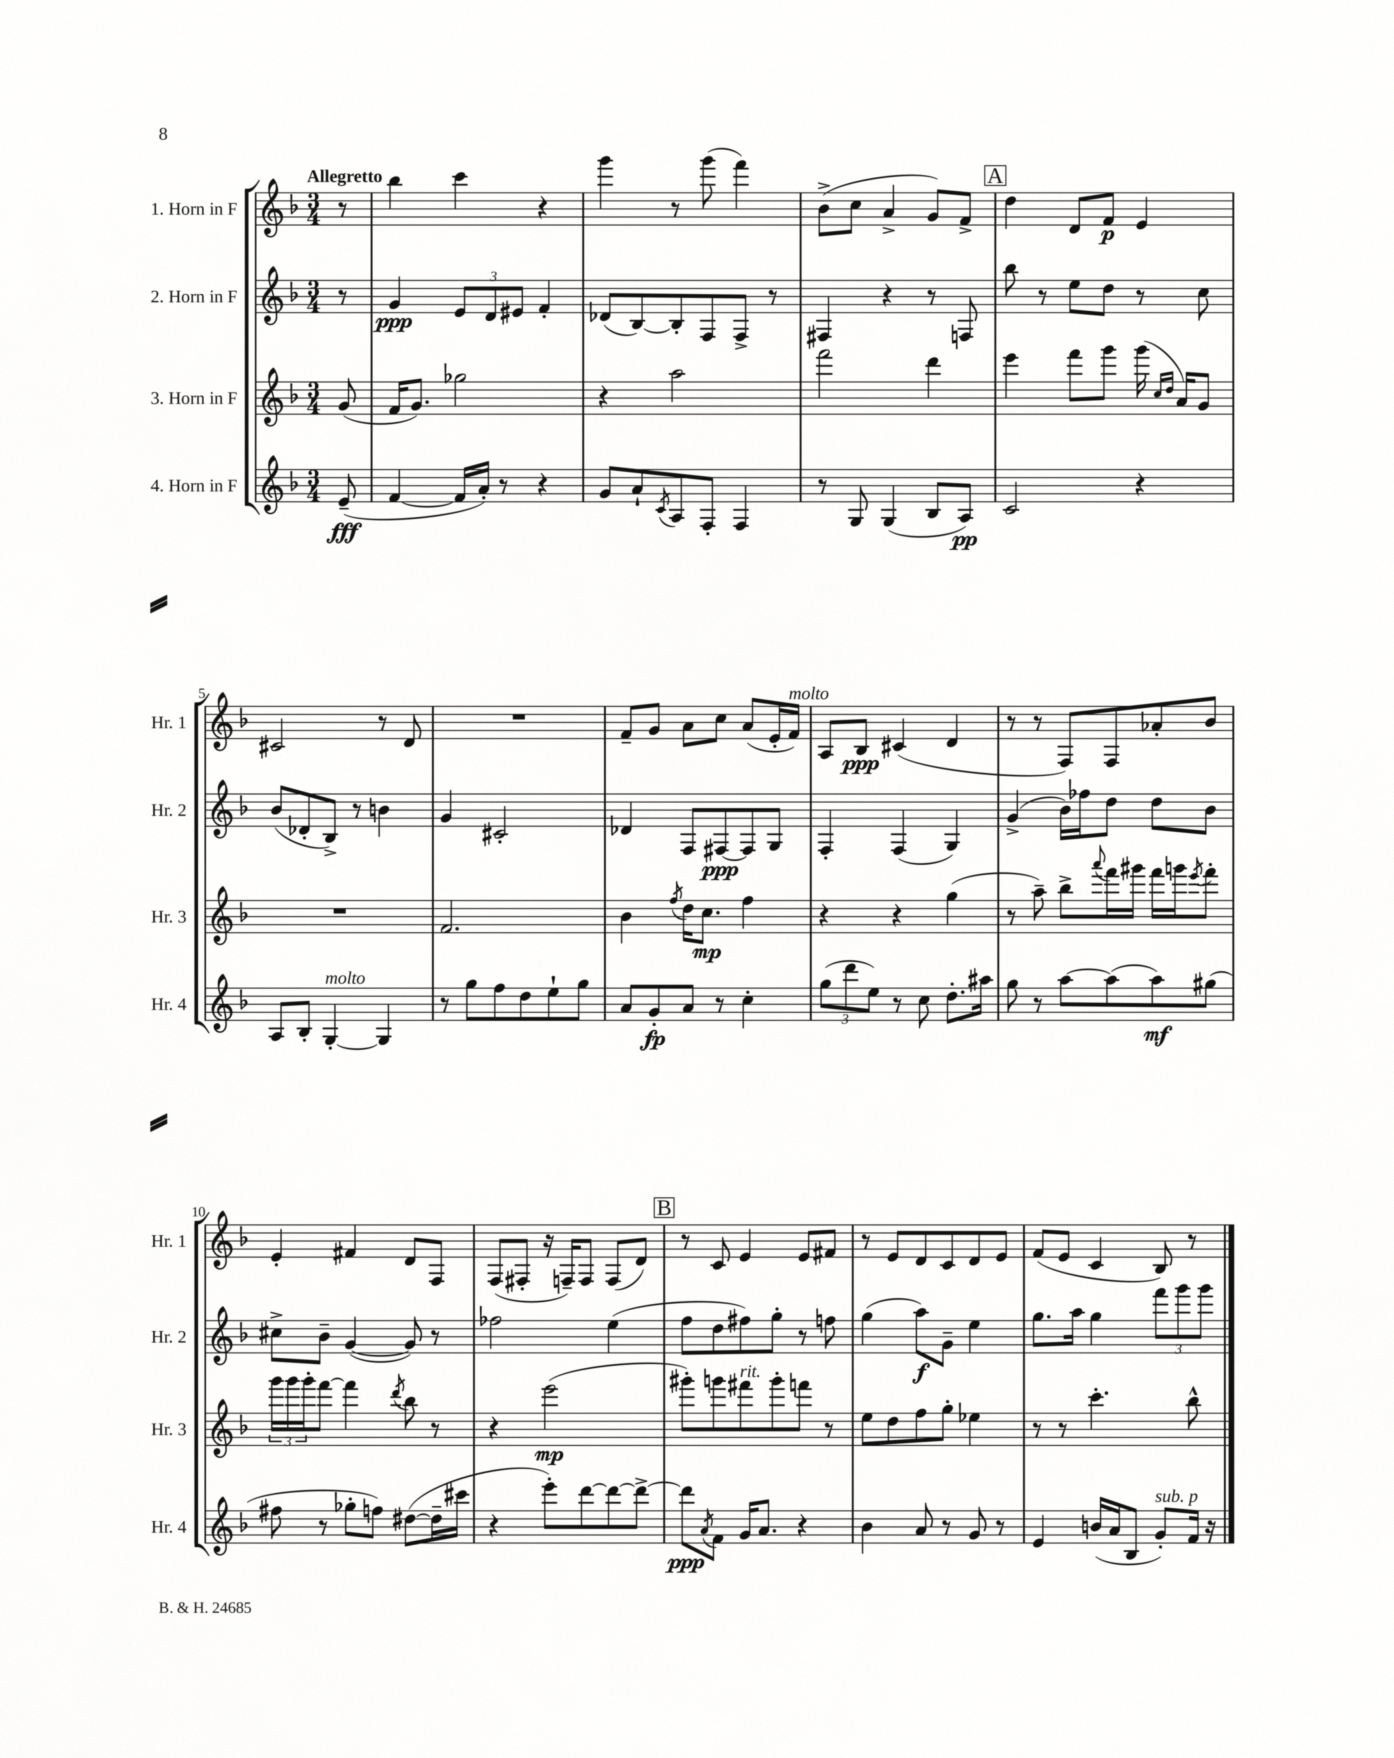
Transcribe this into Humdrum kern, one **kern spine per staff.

**kern	**kern	**kern	**kern
*staff4	*staff3	*staff2	*staff1
*clefG2	*clefG2	*clefG2	*clefG2
*k[b-]	*k[b-]	*k[b-]	*k[b-]
*M3/4	*M3/4	*M3/4	*M3/4
(8e~	(8g	8r	8r
=	=	=	=
[4f	16f	4g	4bb-
.	8.g)	.	.
16f]	2gg-	12e	4ccc
16a')	.	.	.
.	.	12d	.
8r	.	.	.
.	.	12e#	.
4r	.	4f'	4r
=	=	=	=
8g	4r	(8d-	4ggg
8a`	.	[8B-)	.
8qc	.	.	.
8A	2aa	8B-']	8r
8F'	.	8F	(8ggg
4F	.	8F^	4fff)
.	.	8r	.
=	=	=	=
8r	2fff	4F#	(8b-^
8G	.	.	8cc
(4G	.	4r	4a^
8B-	4ddd	8r	8g)
8A)	.	8F	8f^
=	=	=	=
2c	4eee	8bb-	4dd
.	.	8r	.
.	8fff	8ee	8d
.	8ggg	8dd	8f
4r	(16ggg	8r	4e
.	16qqcc	.	.
.	16qqdd	.	.
.	16a)	.	.
.	8g	8cc	.
=	=	=	=
8A	2.r	(8b-	2c#
8B-'	.	8d-'	.
[4G'	.	8B-^)	.
.	.	8r	.
4G]	.	4b	8r
.	.	.	8d
=	=	=	=
8r	2.f	4g	2.r
8gg	.	.	.
8ff	.	2c#'	.
8dd	.	.	.
8ee`	.	.	.
8gg	.	.	.
=	=	=	=
8a	4b-	4d-	8f~
8g'	.	.	8g
.	8qff	.	.
8a	16dd	8F	8a
.	8.cc	.	.
8r	.	[8F#	8cc
4cc'	4ff	8F#]	(8a
.	.	8G	16e'
.	.	.	16f)
=	=	=	=
(12gg	4r	4F'	8A
12ddd	.	.	.
.	.	.	8B-
12ee)	.	.	.
8r	4r	(4F	(4c#
8cc	.	.	.
8.dd'	(4gg	4G)	4d
16aa#	.	.	.
=	=	=	=
8gg	8r	(4g^	8r
8r	8aa~)	.	8r
[8aa	8bb-^	16b-)	8F)
.	.	16ff-	.
.	8qqaaa	.	.
(8aa]	16fff	8dd	8F
.	16ggg#	.	.
8aa)	16fff	8dd	8a-'
.	16ggg	.	.
.	8qeee	.	.
(8gg#	8fff'	8b-	8b-
=	=	=	=
8ff#	24ggg	8cc#^	4e'
.	24ggg	.	.
.	24ggg'	.	.
8r	[8fff	8b-~	.
8gg-'	4fff]	([4g	4f#
8ff)	.	.	.
.	8qddd	.	.
([8dd#	8bb-	8g])	8d
16dd#~]	8r	8r	8F
16ccc#	.	.	.
=	=	=	=
4r	4r	2ff-	(8F
.	.	.	8F#'
8eee')	(2eee	.	16r
.	.	.	16F~)
[8ddd	.	.	8F
8ddd_	.	(4ee	(8F
8ddd^_	.	.	8d)
=	=	=	=
8ddd]	8ggg#')	8ff	8r
8qa	.	.	.
8f	8ggg	8dd	8c
16g	8fff#	8ff#)	4e
8.a	.	.	.
.	8ggg'	8gg'	.
4r	8fff	8r	8e
.	8r	8ff	8f#
=	=	=	=
4b-	8ee	(4gg	8r
.	8dd	.	8e
8a	8ff	8aa)	8d
8r	8gg'	8g~	8c
8g	4ee-	4ee	8d
8r	.	.	8e
=	=	=	=
4e	8r	8.gg	(8f
.	8r	.	8e
.	.	16aa	.
(16b	4.ccc'	4gg	4c
16a	.	.	.
8B-	.	.	.
8g')	.	12fff	8B-)
.	.	12ggg	.
16f	8bb-^^	.	8r
.	.	12ggg	.
16r	.	.	.
==	==	==	==
*-	*-	*-	*-
